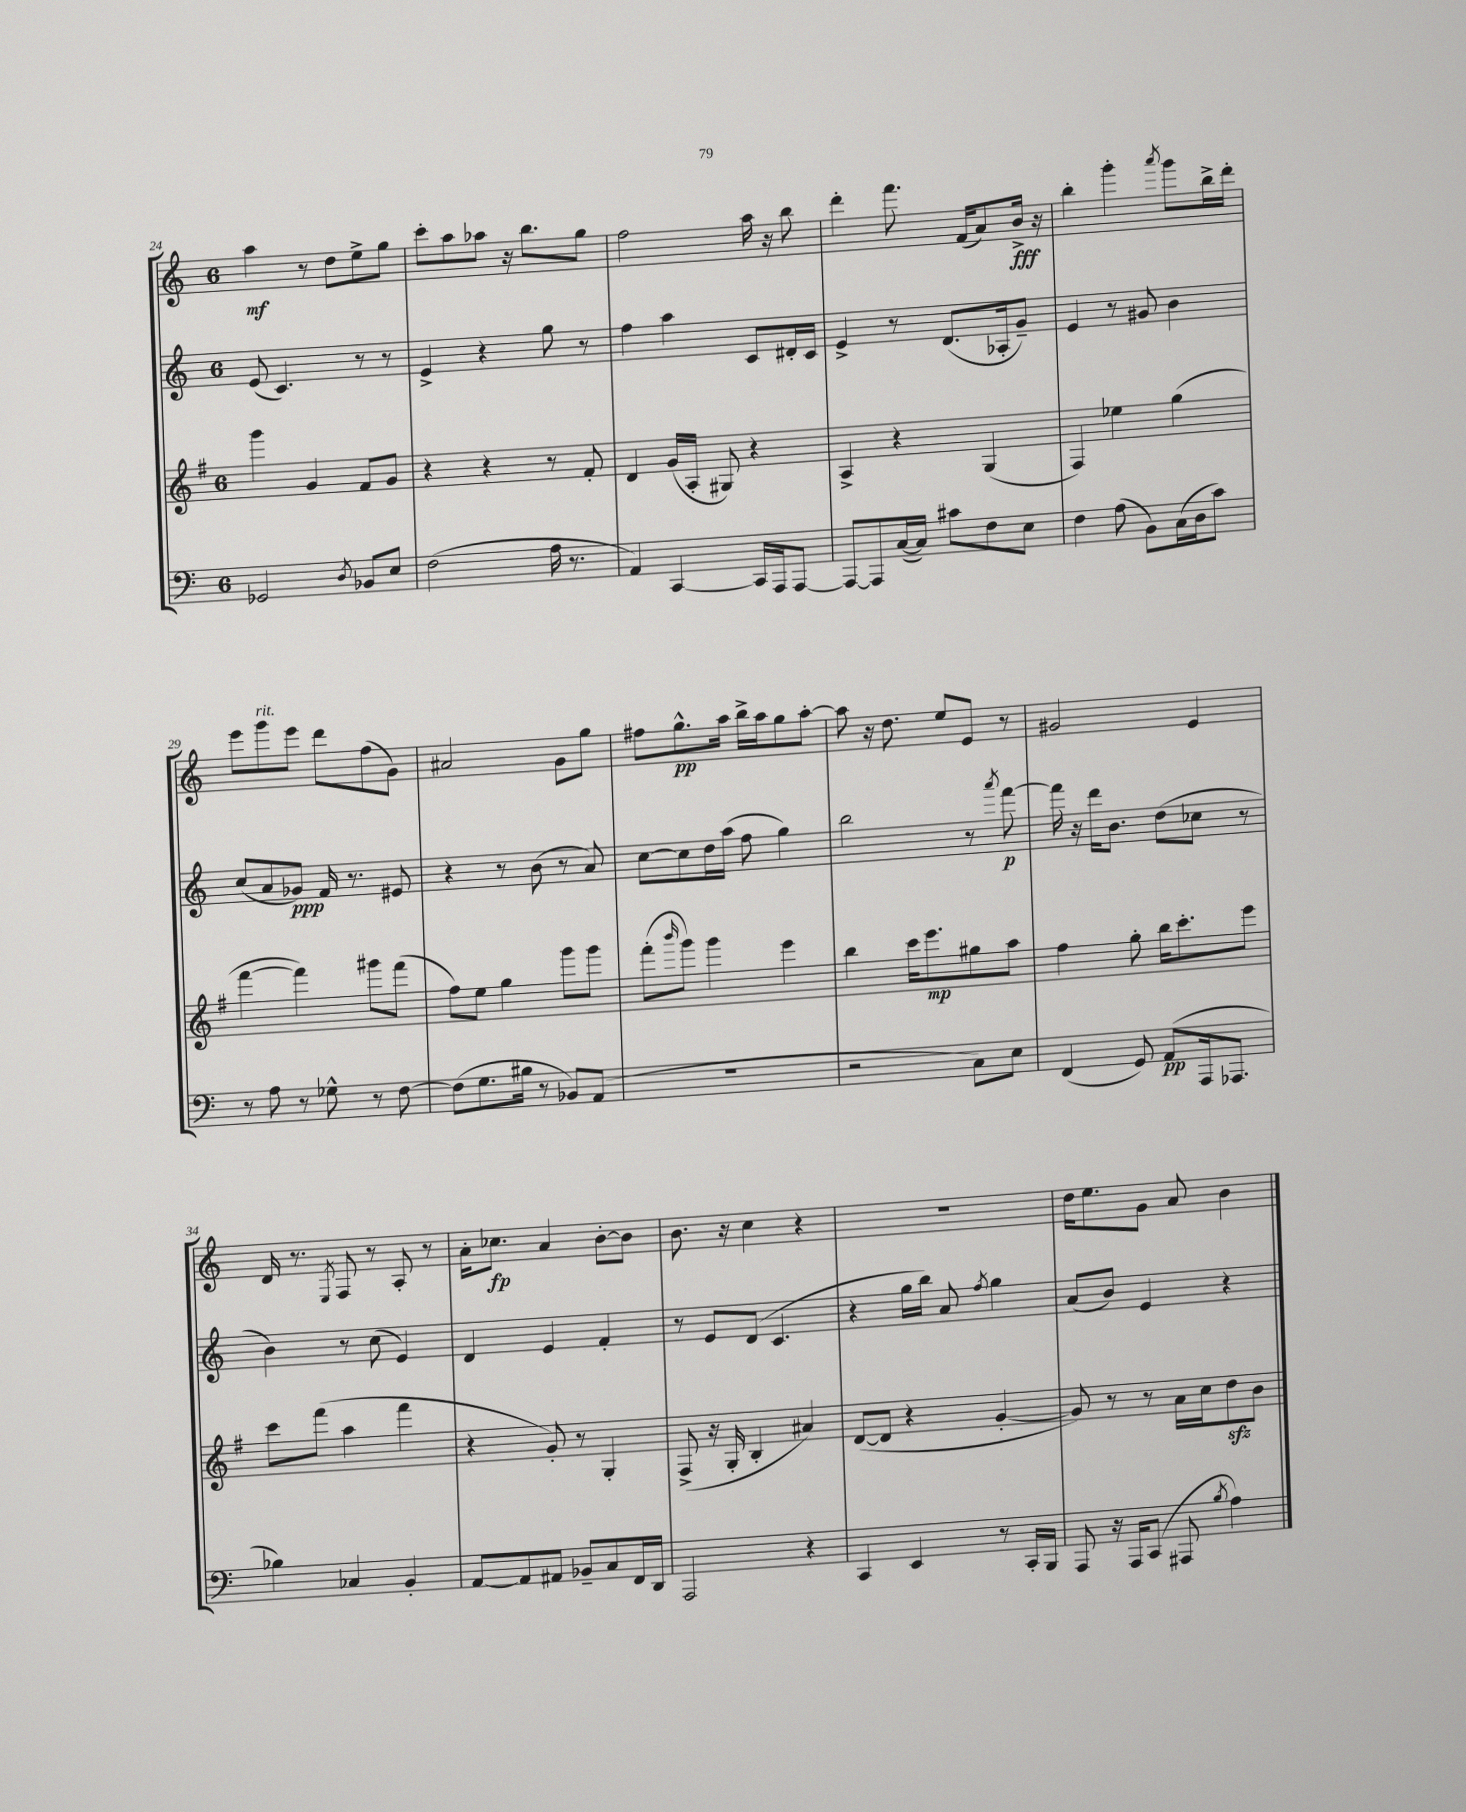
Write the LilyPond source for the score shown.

<<
\new StaffGroup <<
\new Staff = "s0" {
    \clef treble \key c \major \once \override Staff.TimeSignature.style = #'single-digit \time 6/8
    a''4\mf r8 d''8 e''8-> g''8 |
    c'''8-. a''8 aes''8 r16 b''8. g''8 |
    f''2 a''16 r16 b''8 |
    d'''4-. f'''8. f'16( a'8) b'16->\fff r16 |
    b''4-. g'''4-. \acciaccatura { a'''8 } g'''8 b''16-> d'''16-. |
    e'''8 g'''8^\markup { \italic "rit." } e'''8 d'''8 f''8( g'8) |
    ais'2 g'8 g''8 |
    fis''8 g''8.-^\pp a''16 b''16-> a''16 g''8 a''8~-. |
    a''8 r16 d''8. e''8 e'8 r8 |
    gis'2 e'4 |
    d'16 r8. \acciaccatura { e8 } f8 r8 a8-. r8 |
    a'16-. ces''8.\fp a'4 b'8~-. b'8 |
    b'8. r16 c''4 r4 |
    R2. |
    d''16 e''8. g'8 a'8 b'4 \bar "|." |
}
\new Staff = "s1" {
    \clef treble \key c \major \once \override Staff.TimeSignature.style = #'single-digit \time 6/8
    e'8( c'4.) r8 r8 |
    e'4-> r4 g''8 r8 |
    f''4 a''4 c'8 dis'16-. c'16 |
    e'4-> r8 d'8.( aes16-. g'8--) |
    e'4 r8 gis'8 b'4 |
    c''8( a'8 ges'8\ppp) f'16 r8. eis'8 |
    r4 r8 b'8( r8 a'8) |
    c''8~ c''8 d''16 a''16( f''8 g''4) |
    b''2 r8 \acciaccatura { a'''8 } f'''8~\p |
    f'''16 r16 d'''16 b'8. d''8( ces''8 r8 |
    b'4) r8 c''8( e'4) |
    d'4 e'4 f'4-. |
    r8 e'8 d'8( c'4. |
    r4 g''16 b''16) a'8 \acciaccatura { f''8 } g''4 |
    a'8( b'8) e'4 r4 \bar "|." |
}
\new Staff = "s2" {
    \clef treble \key g \major \once \override Staff.TimeSignature.style = #'single-digit \time 6/8
    g'''4 g'4 fis'8 g'8 |
    r4 r4 r8 fis'8-. |
    d'4 g'16( a16-. gis8) r4 |
    a4-> r4 g4( |
    fis4) ees''4 g''4( |
    fis'''4~ fis'''4) gis'''8 fis'''8( |
    fis''8) e''8 g''4 g'''8 g'''8 |
    fis'''8-.( \grace { b'''16 } g'''8) g'''4 e'''4 |
    b''4 c'''16 e'''8.\mp gis''8 a''8 |
    fis''4 g''8-. b''16 c'''8.-. e'''8 |
    c'''8 fis'''8( a''4 fis'''4 |
    r4 g'8-.) r8 g4-. |
    fis8->( r16 g16-. b4-. ais'4) |
    d'8~( d'8 r4 g'4~-. |
    g'8) r8 r8 a'16 c''16 d''8\sfz b'8 \bar "|." |
}
\new Staff = "s3" {
    \clef bass \key c \major \once \override Staff.TimeSignature.style = #'single-digit \time 6/8
    ges,2 \acciaccatura { d8 } bes,8 e8 |
    f2( a16 r8. |
    a,4) c,4~ c,16 a,,16 a,,8~ |
    a,,8~ a,,8 c16~( c16) cis'8 f8 e8 |
    f4 a8( b,8) c16( d16 c'8) |
    r8 a8 r8 ges8-^ r8 f8~ |
    f8( g8. bis16 r8 bes,8) a,8( |
    R2. |
    r2 c8) e8 |
    f,4( g,8) a,8\pp( a,,16 aes,,8. |
    bes4) ces4 b,4-. |
    a,8~ a,8 ais,8 bes,8-- c8 f,16 d,16 |
    a,,2 r4 |
    c,4 e,4 r8 c,16-. b,,16 |
    a,,8 r16 a,,16 c,8( ais,,8 \acciaccatura { b8 } a4) \bar "|." |
}
>>
>>
\layout { \context { \Score currentBarNumber = #24 } }
